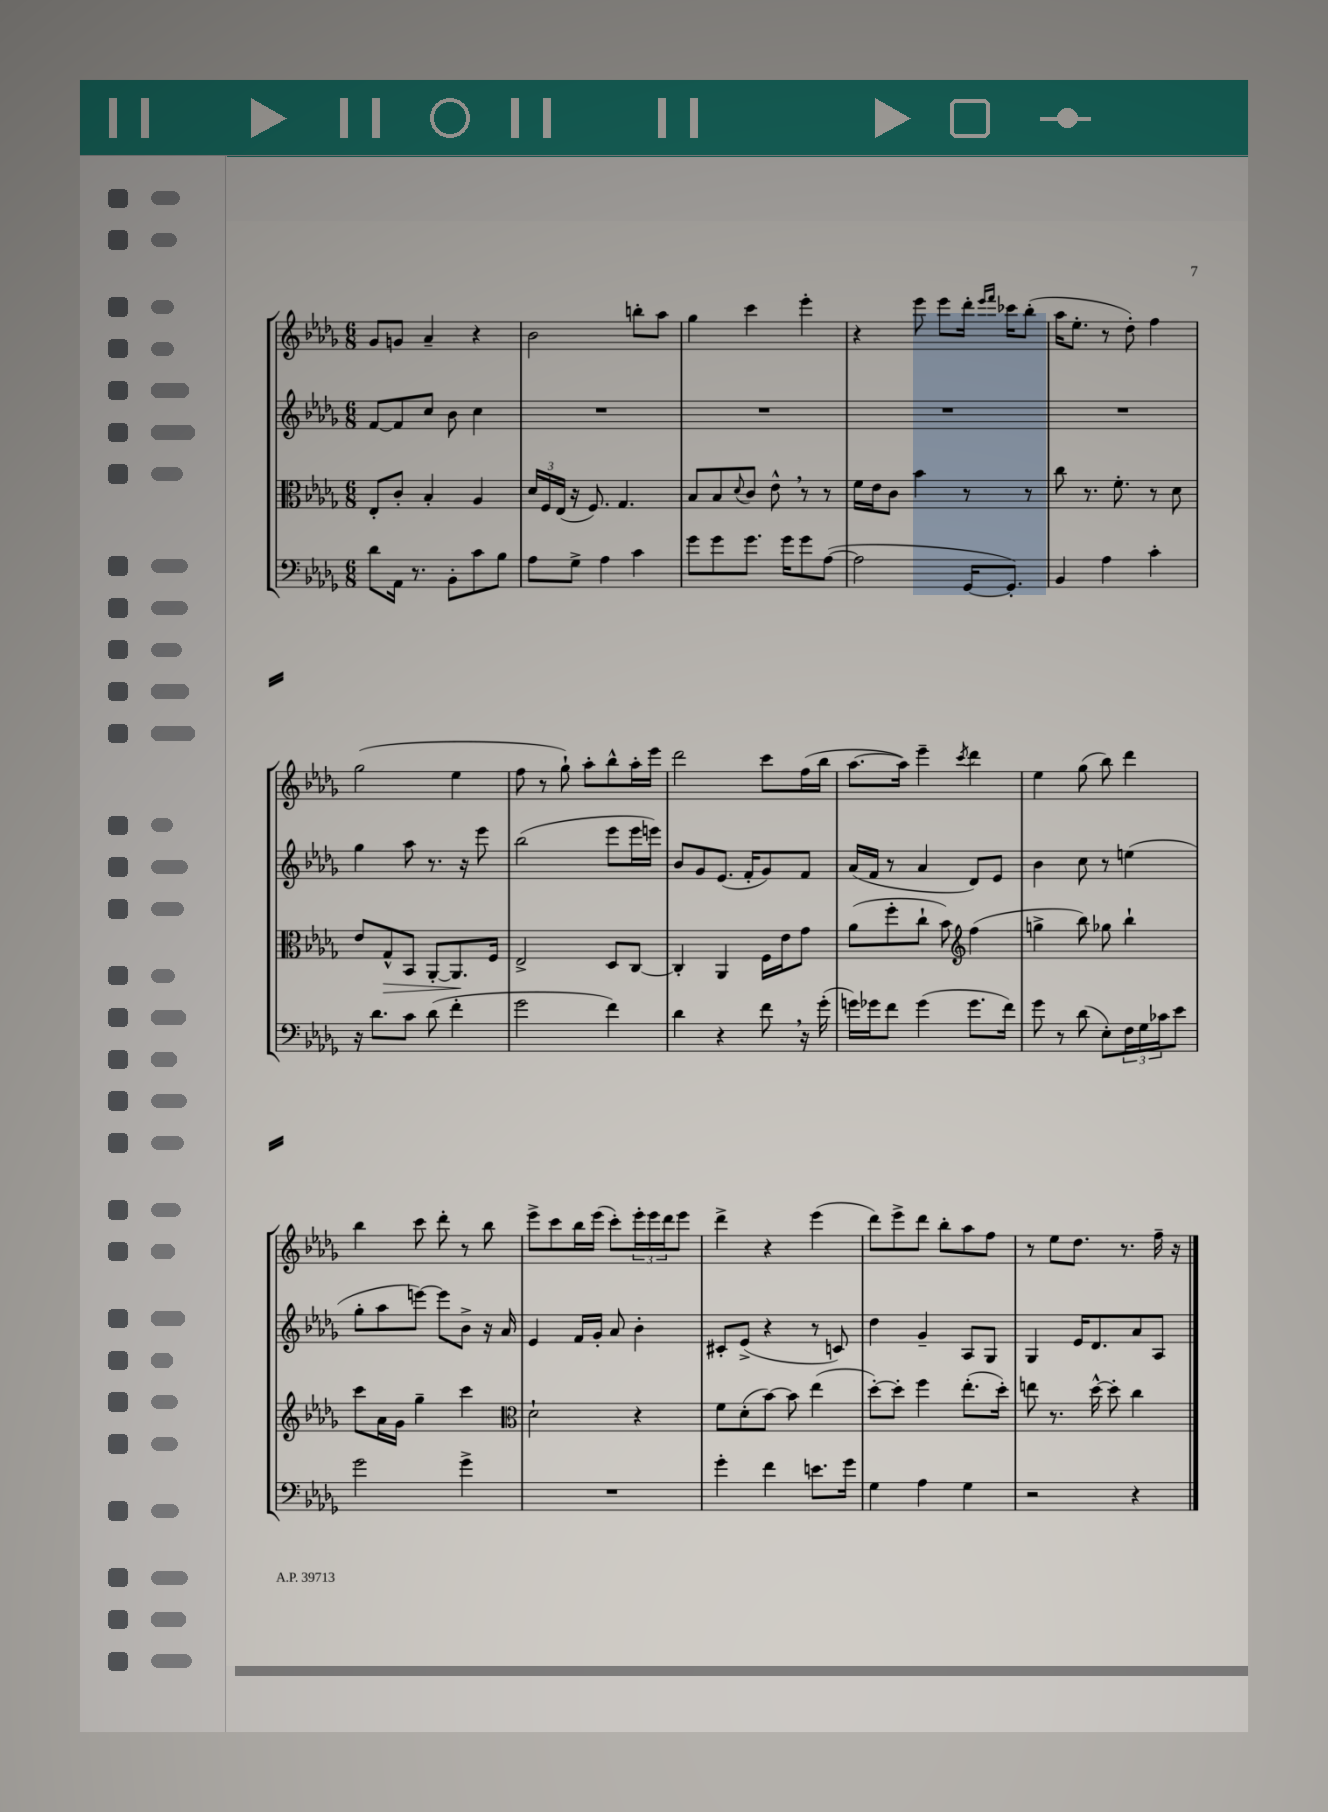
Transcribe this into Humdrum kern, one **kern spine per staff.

**kern	**kern	**dynam	**kern	**kern
*part4	*part3	*part3	*part2	*part1
*staff4	*staff3	*staff3	*staff2	*staff1
*clefF4	*clefC3	*	*clefG2	*clefG2
*k[b-e-a-d-g-]	*k[b-e-a-d-g-]	*	*k[b-e-a-d-g-]	*k[b-e-a-d-g-]
*M6/8	*M6/8	*	*M6/8	*M6/8
=22	=22	=22	=22	=22
8d-\L	8E-'/L	.	[8f/L	8g-/L
16AA-\Jk	8c'/J	.	8f/]	8gn/J
8.r	.	.	.	.
.	4B-'/	.	8cc/J	4a-~/
8BB-'\L	.	.	8b-\	.
8c\	4A-/	.	4cc\	4r
8B-\J	.	.	.	.
=23	=23	=23	=23	=23
8A-\L	24d-/LL	.	2.r	2b-\
.	24F/	.	.	.
.	(24E-/JJ	.	.	.
8G-^\J	16r	.	.	.
.	8.F/)	.	.	.
4A-\	.	.	.	.
.	4.G-/	.	.	.
4c\	.	.	.	8bbn'\L
.	.	.	.	8aa-\J
=24	=24	=24	=24	=24
8g-\L	8B-/L	.	2.r	4gg-\
8g-\	8B-/	.	.	.
.	8qqd-/	.	.	.
8.g-\J	8c/J	.	.	4ccc\
.	8e-^^,\	.	.	.
16g-\KL	.	.	.	.
8g-\	8r	.	.	4eee-'\
([8A-\J	8r	.	.	.
=25	=25	=25	=25	=25
2A-\]	16f\LL	.	2.r	4r
.	16e-\J	.	.	.
.	8c\J	.	.	.
.	4b-\	.	.	8eee-\
.	.	.	.	8eee-\L
[16GG-/KL	8r	.	.	16ddd-'\Jk
.	.	.	.	16qqeee-/LL
.	.	.	.	16qqfff/JJ
8.GG-'/J])	.	.	.	16ccc-X\KL
.	8r	.	.	(8bb-'\J
=26	=26	=26	=26	=26
4BB-/	8cc\	.	2.r	16aa-\KL
.	.	.	.	8.ee-'\J
.	8.r	.	.	.
4A-\	.	.	.	8r
.	8.f'\	.	.	.
.	.	.	.	8dd-'\)
4c'\	8r	.	.	4ff\
.	8d-\	.	.	.
!!LO:LB:g=z
=27	=27	=27	=27	=27
16r	8e-/L	.	4gg-\	(2gg-\
8.d-\L	.	.	.	.
!	!	!LO:HP:b	!	!
.	8G-^^/	>	.	.
8c\J	8BB-/J	.	8aa-\	.
(8d-\	[8AA-'/L	.	8.r	.
4f'\	8.AA-/]	.	.	4ee-\
.	.	.	16r	.
.	.	.	8eee-\	.
.	16F/Jk	]	.	.
=28	=28	=28	=28	=28
2g-\	2E-^/	.	(2bb-\	8ff\
.	.	.	.	8r
.	.	.	.	8gg-`\)
.	.	.	.	8aa-'\L
4f\)	8D-/L	.	8eee-\L	8bb-^^\
.	[8C/J	.	16eee-\L	16aa-'\L
.	.	.	16eeen\JJ)	16eee-\JJ
=29	=29	=29	=29	=29
4d-\	4C'/]	.	8b-/L	2ddd-\
.	.	.	8g-/	.
4r	4AA-/	.	(8.e-/J	.
.	.	.	16f'/KL	.
8f,\	16F\LL	.	8g-/)	8ccc\L
.	16e-\J	.	.	.
16r	8g-\J	.	8f/J	(16ff\L
(16g-'\	.	.	.	16bb-\JJ
=30	=30	=30	=30	=30
16gn\LL)	(8a-\L	.	(16a-/LL	[8.aa-\L
16g-X\J	.	.	16f/JJ	.
8f\J	8ff'\	.	8r	.
.	.	.	.	16aa-\Jk])
(4g-\	8cc`\J	.	4a-/	4eee-~\
.	8b-\)	.	.	.
*	*clefG2	*	*	*
.	.	.	.	8qccc/
8.g-\L	(4ff\	.	8d-/L)	4ddd-\
.	.	.	8e-/J	.
16f\Jk)	.	.	.	.
=31	=31	=31	=31	=31
8g-\	4ggn^\	.	4b-\	4ee-\
8r	.	.	.	.
(8d-\	8bb-\)	.	8cc\	(8gg-\
8E-'\L)	8gg-X\	.	8r	8bb-\)
24F\L	4bb-`\	.	(4een\	4ddd-\
24G-\	.	.	.	.
24c-X\J	.	.	.	.
8e-\J	.	.	.	.
!!LO:LB:g=z
=32	=32	=32	=32	=32
2g-\	8ccc\L	.	8gg-'\L	4bb-\
.	16a-\L	.	8aa-\	.
.	16g-\JJ	.	.	.
.	4gg-~\	.	[8eeen\J)	8ccc\
.	.	.	8eee\L]	8ddd-'\
4g-^\	4ccc\	.	8b-^\J	8r
.	.	.	16r	8bb-\
.	.	.	16a-/	.
=33	=33	=33	=33	=33
*	*clefC3	*	*	*
2.r	2d-`\	.	4e-/	8eee-^\L
.	.	.	.	8ccc\
.	.	.	16f/LL	16bb-\L
.	.	.	16g-'/JJ	(16eee-\JJ
.	.	.	8a-/	8ccc'\L)
.	4r	.	4b-'\	24eee-'\L
.	.	.	.	24eee-\
.	.	.	.	24ddd-\J
.	.	.	.	8eee-\J
=34	=34	=34	=34	=34
4g-'\	8f\L	.	8c#X'/L	4ddd-^\
.	(8d-'\	.	(8e-^/J	.
4f\	[8b-\J)	.	4r	4r
.	8b-\]	.	.	.
8.en\L	(4ee-\	.	8r	(4eee-\
.	.	.	8cn/)	.
16g-\Jk	.	.	.	.
=35	=35	=35	=35	=35
4G-\	[8dd-'\L)	.	4dd-\	8ddd-\L)
.	8dd-'\J]	.	.	8eee-^\
4A-\	4ff\	.	4g-~/	8ddd-\J
.	.	.	.	8bb-'\L
4G-\	(8.ee-'\L	.	8A-/L	8aa-\
.	.	.	8G-/J	8ff\J
.	16dd-'\Jk)	.	.	.
=36	=36	=36	=36	=36
2r	8een\	.	4G-/	8r
.	8.r	.	.	8ee-\L
.	.	.	16e-/KL	8.dd-\J
.	[16dd-^^\	.	8.d-/	.
.	8dd-'\]	.	.	.
.	.	.	.	8.r
4r	4cc\	.	8a-/	.
.	.	.	8A-/J	16ff~\
.	.	.	.	16r
==	==	==	==	==
*-	*-	*-	*-	*-
